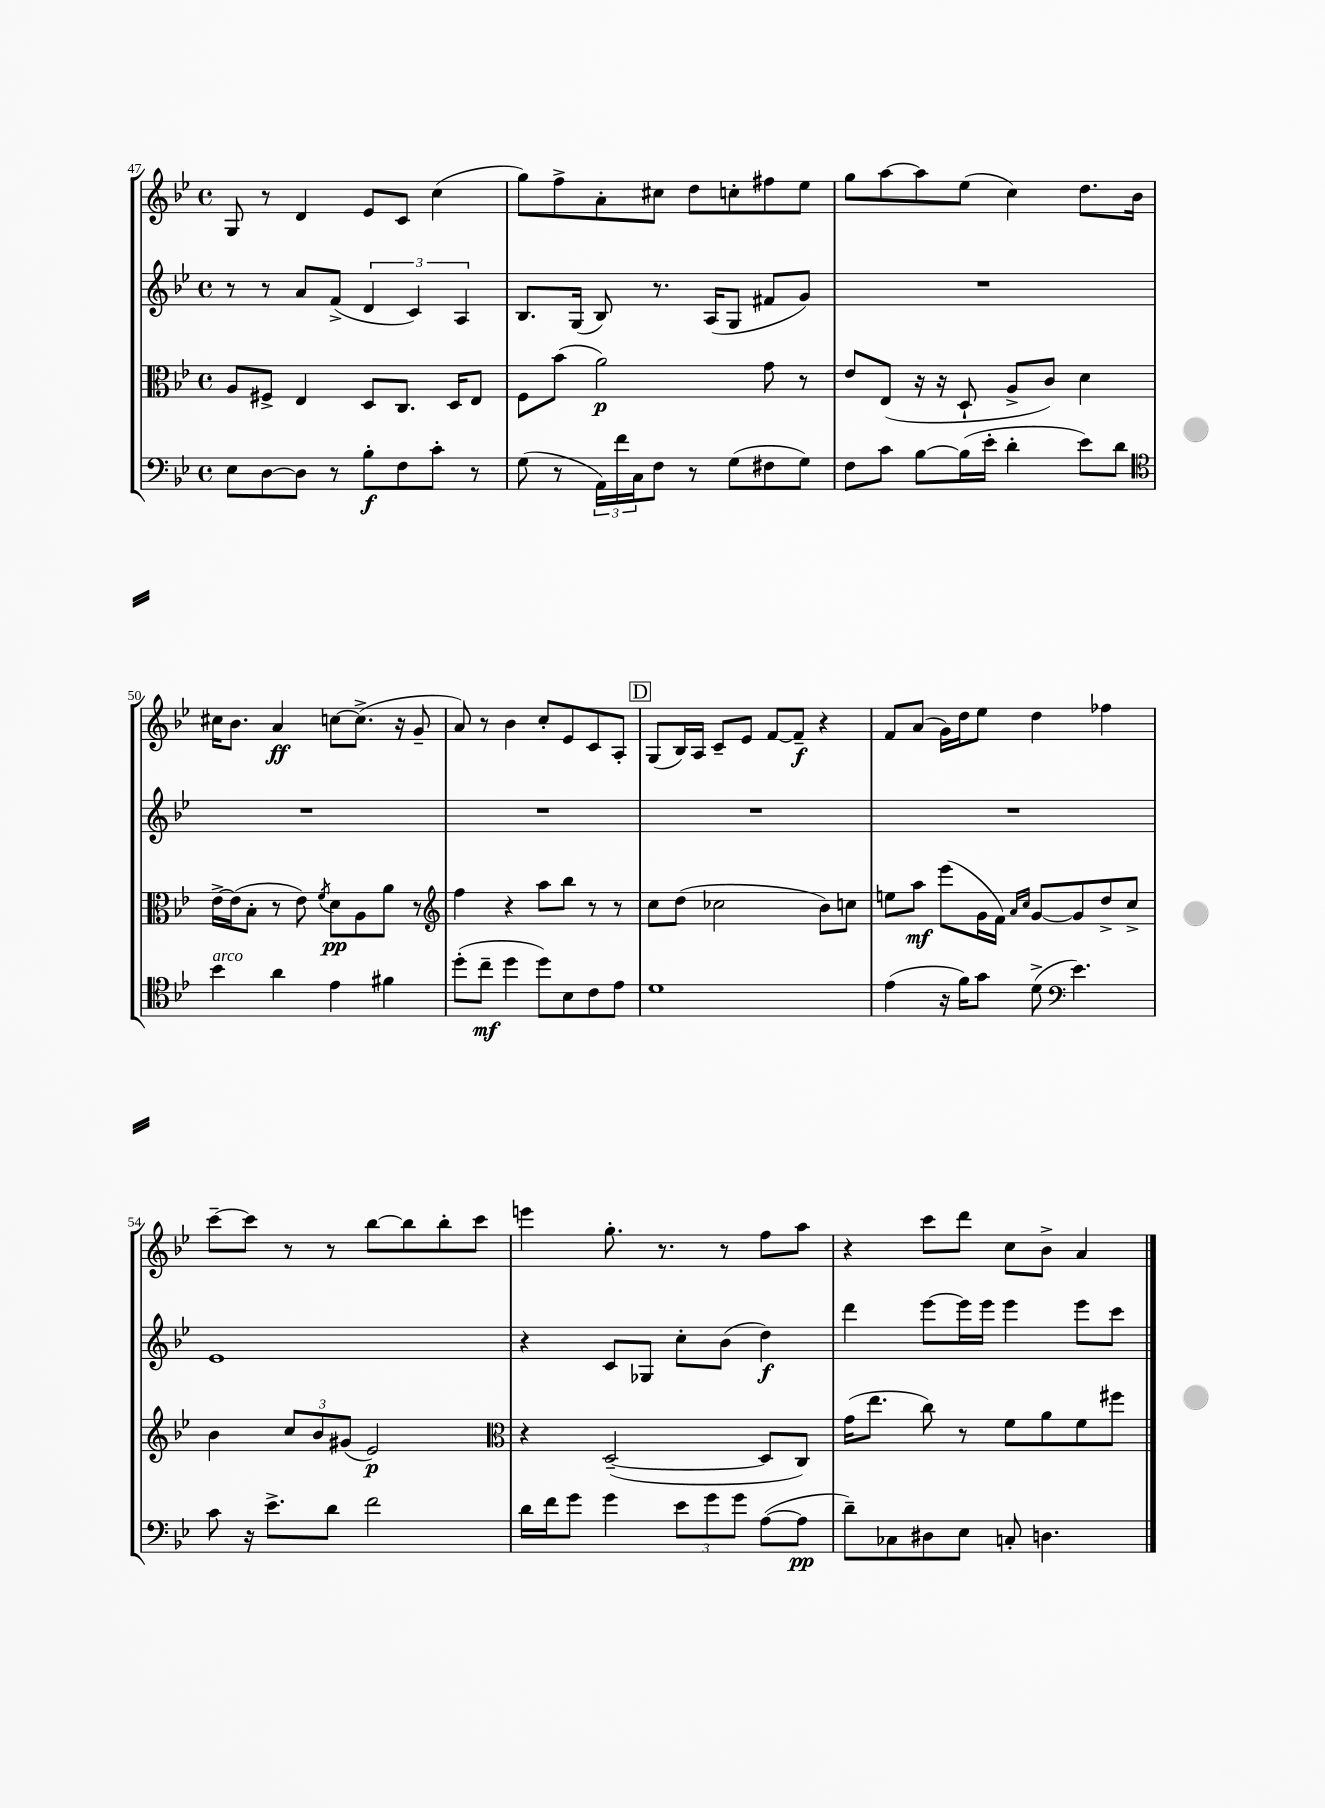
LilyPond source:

<<
\new StaffGroup <<
\new Staff = "s0" {
    \clef treble \key bes \major \defaultTimeSignature \time 4/4
    g8 r8 d'4 ees'8 c'8 c''4( |
    g''8) f''8-> a'8-. cis''8 d''8 c''8-. fis''8 ees''8 |
    g''8 a''8~ a''8 ees''8( c''4) d''8. bes'16 |
    cis''16 bes'8. a'4\ff c''8~ c''8.->( r16 g'8-- |
    a'8) r8 bes'4 c''8-. ees'8 c'8 a8-. |
    \mark \markup { \box "D" } g8( bes16) a16 c'8-- ees'8 f'8~ f'8--\f r4 |
    f'8 a'8( g'16) d''16 ees''8 d''4 fes''4 |
    c'''8~-- c'''8 r8 r8 bes''8~ bes''8 bes''8-. c'''8 |
    e'''4 g''8.-. r8. r8 f''8 a''8 |
    r4 c'''8 d'''8 c''8 bes'8-> a'4 \bar "|." |
}
\new Staff = "s1" {
    \clef treble \key bes \major \defaultTimeSignature \time 4/4
    r8 r8 a'8 f'8->( \tuplet 3/2 { d'4 c'4) a4 } |
    bes8. g16( bes8) r8. a16( g8 fis'8 g'8) |
    R1 |
    R1 |
    R1 |
    \mark \markup { \box "D" } R1 |
    R1 |
    ees'1 |
    r4 c'8 ges8 c''8-. bes'8( d''4\f) |
    d'''4 ees'''8~ ees'''16 ees'''16 ees'''4 ees'''8 c'''8 \bar "|." |
}
\new Staff = "s2" {
    \clef alto \key bes \major \defaultTimeSignature \time 4/4
    a8 fis8-> ees4 d8 c8. d16 ees8 |
    f8 bes'8( a'2\p) g'8 r8 |
    ees'8 ees8( r16 r16 d8-! a8-> c'8) d'4 |
    ees'16~-> ees'16( bes8-. r8 ees'8) \acciaccatura { f'8 } d'8\pp a8 a'8 r8 |
    \clef treble f''4 r4 a''8 bes''8 r8 r8 |
    \mark \markup { \box "D" } c''8 d''8( ces''2 bes'8) c''8 |
    e''8 a''8\mf ees'''8( g'16 f'16) \grace { a'16 c''16 } g'8~ g'8 d''8-> c''8-> |
    bes'4 \tuplet 3/2 { c''8 bes'8 gis'8( } ees'2\p) |
    \clef alto r4 d2~--( d8 c8) |
    g'16( ees''8. c''8) r8 f'8 a'8 f'8 fis''8 \bar "|." |
}
\new Staff = "s3" {
    \clef bass \key bes \major \defaultTimeSignature \time 4/4
    ees8 d8~ d8 r8 bes8-.\f f8 c'8-. r8 |
    g8( r8 \tuplet 3/2 { a,16) f'16 c16 } f8 r8 g8( fis8 g8) |
    f8 c'8 bes8~ bes16( ees'16-. d'4-. ees'8) d'8 |
    \clef tenor bes'4^\markup { \italic "arco" } a'4 ees'4 fis'4 |
    d''8-.( c''8--\mf d''4 d''8) bes8 c'8 ees'8 |
    \mark \markup { \box "D" } d'1 |
    ees'4( r16 f'16) g'8 d'8->( \clef bass ees'4.) |
    c'8 r16 ees'8.-> d'8 f'2 |
    d'16 f'16 g'8 g'4 \tuplet 3/2 { ees'8 g'8 g'8 } a8~( a8\pp |
    d'8--) ces8 dis8 ees8 c8-. d4. \bar "|." |
}
>>
>>
\layout { \context { \Score currentBarNumber = #47 } }
